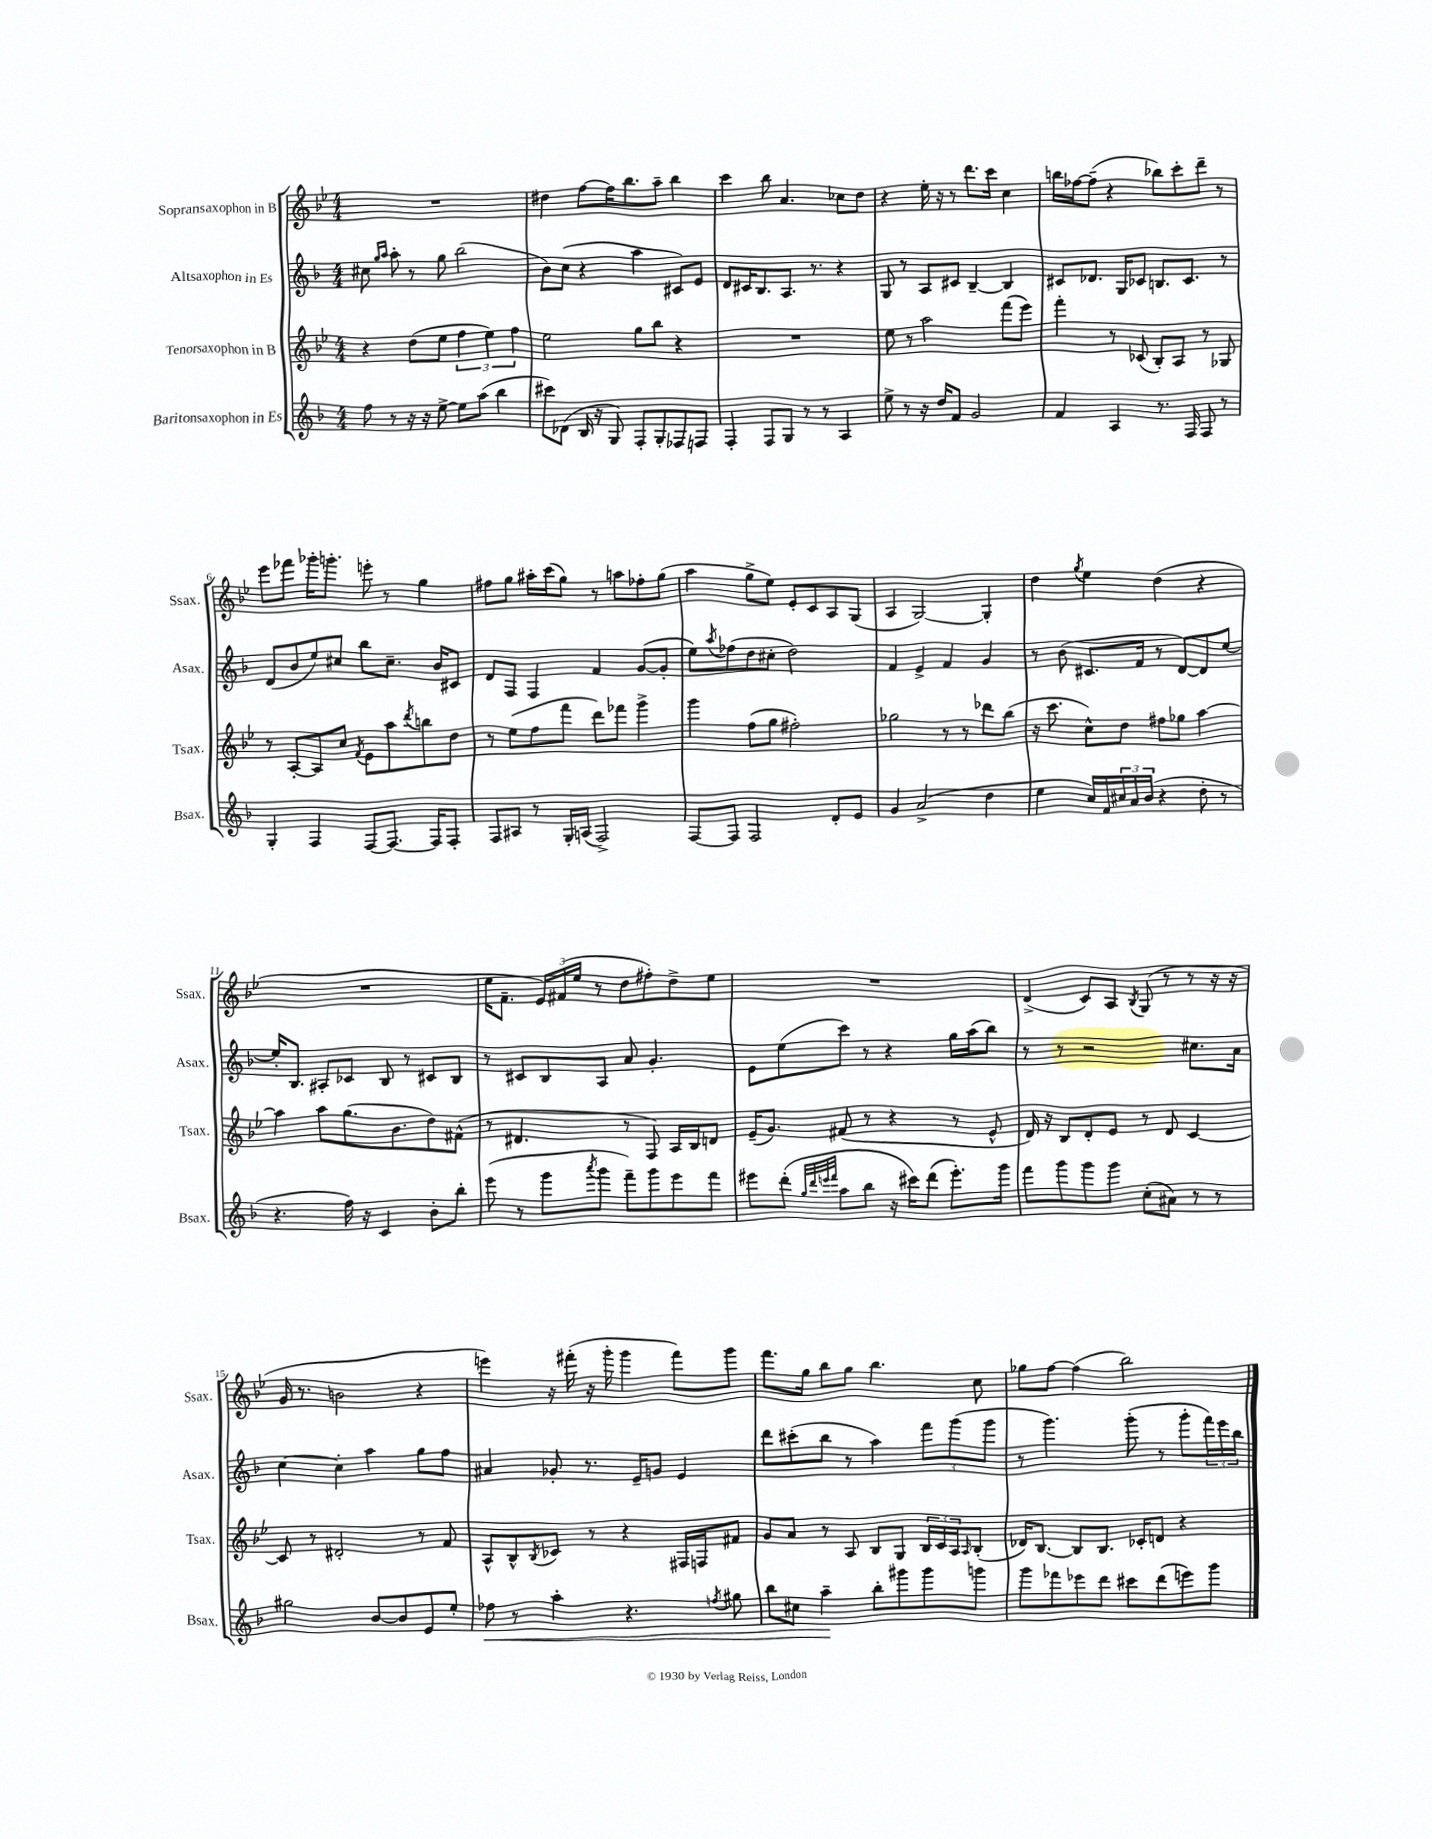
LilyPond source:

<<
\new StaffGroup <<
\new Staff = "s0" \with { instrumentName = "Sopransaxophon in B" shortInstrumentName = "Ssax." } {
    \clef treble \key bes \major \numericTimeSignature \time 4/4
    R1 |
    dis''4 f''8~ f''16 bes''8. a''8-- bes''4 |
    c'''4 bes''8 a'4. ces''8 d''8 |
    r4 ees''16-. r16 r8 d'''8. c'''16 c''4 |
    b''16 fes''16~ fes''8--( r4 bes''8) c'''8-. d'''8-- r8 |
    ees'''8 fes'''8 ges'''16-. g'''8.-. e'''8-. r8 g''4 |
    fis''8 g''8 ais''16-. c'''16( g''8) r8 a''8 fes''8-. g''8( |
    a''4 g''8-> ees''8) ees'8-. c'8 a8 g8( |
    a4 g2~) g4-. |
    d''4 \acciaccatura { g''8 } ees''4 d''4( r4 |
    R1 |
    ees''16 f'8.-- \tuplet 3/2 { ees'16) fis'16( ees''16 } r8 d''8 fis''8-.) d''8-> ees''8 |
    R1 |
    d'4->( c'8) a8 \acciaccatura { bes8 } g8( r8 r8 r16 r16 |
    g'16 r8. b'2 r4 |
    e'''4) r16 fis'''16-.( r16 g'''16-. g'''4 fis'''8) g'''8 |
    f'''8. g''16 bes''8 g''8 bes''4. c''8 |
    ges''8 f''8~ f''4( bes''2) \bar "|." |
}
\new Staff = "s1" \with { instrumentName = "Altsaxophon in Es" shortInstrumentName = "Asax." } {
    \clef treble \key f \major \numericTimeSignature \time 4/4
    cis''8 \grace { g''16 a''16 } a''8-. r8 g''8 bes''2( |
    bes'8) c''8( r4 a''4 cis'8) e'8 |
    d'8 cis'16 bes8. a8. r8. r4 |
    g8 r8 a8 cis'8 bes4~-- bes4 |
    cis'8 des'8. g16 ces'8 b8. ces'8. r8 |
    d'8( bes'8 e''8) cis''8 bes''8 cis''8.-- bes'16 cis'8 |
    d'8 f8 f4 f'4 g'8~( g'8-. |
    e''8) \acciaccatura { a''8 } fes''8( d''8 cis''8-. d''2) |
    f'4 e'4-> f'4 g'4 |
    r8 bes'8( cis'8. f'16 r8 d'8~) d'8 e''8~ |
    e''16-. bes8. ais8-. ces'8 bes8 r8 cis'8 bes8 |
    r8 cis'8 bes8 a8 a'8 g'4.-. |
    e'8 e''8( c'''8) r8 r4 g''16 a''16( bes''8) |
    r8 r8 r2 cis''8. a'16 |
    c''4~ c''4-. a''4 g''8 f''8 |
    ais'4 ges'8-. r8. e'16-- g'8 e'4 |
    d'''8 cis'''8-.( bes''8 r8 a''4) \tuplet 3/2 { f'''8 g'''8( g'''8 } |
    r8 g'''4.) g'''8-.( r8 g'''8-. \tuplet 3/2 { f'''16) e'''16 bes''16 } \bar "|." |
}
\new Staff = "s2" \with { instrumentName = "Tenorsaxophon in B" shortInstrumentName = "Tsax." } {
    \clef treble \key bes \major \numericTimeSignature \time 4/4
    r4 d''8( ees''8 \tuplet 3/2 { f''4 ees''4) f''4 } |
    ees''2 g''8 bes''8 r4 |
    R1 |
    ees''8 r8 a''2 f'''8( ees'''8) |
    f'''4-. r8 ces'8( bes8-.) a8 r8 ges8 |
    r8 a8~-. a8 c''8 \acciaccatura { f'8 } ees'8 a''8 \acciaccatura { d'''8 } b''8 d''8 |
    r8 ees''8( f''8 f'''8 d'''8) fes'''8 g'''4-> |
    g'''4 f''8( g''8 fis''2-.) |
    ges''2 r8 r8 des'''8 bes''8( |
    r16 c'''8. c''8-^) d''8 fis''8 ges''8 a''4~ |
    a''4 a''8 g''8.( bes'8. d''8) fis'8-^( |
    r8 dis'4. r8 f8) a16 bes16 d'8 |
    ees'16--( g'8.) fis'8( r8 r4 r8 ees'8-^ |
    d'16) r16 bes8 d'8-. ees'8 r8 d'8 c'4~ |
    c'8 r8 dis'2-. r8 f'8 |
    a8-^ bes8-^ \acciaccatura { bes8 } ces'8 r8 r4 fis16 f16 fis'8 |
    g'8 a'8 r8 a8 bes8 g8 \tuplet 3/2 { bes16 c'16 a16 } \grace { a16 } bes8-.( |
    des'16) bes8.~ bes8 bes8. ces'16-. d'8 r4 \bar "|." |
}
\new Staff = "s3" \with { instrumentName = "Baritonsaxophon in Es" shortInstrumentName = "Bsax." } {
    \clef treble \key f \major \numericTimeSignature \time 4/4
    f''8 r8 r16 r16 e''8~-> e''8 a''8( bes''4 |
    cis'''8) des'8( bes16 r16 g8) f8-. g8-. fes8 f8 |
    f4-. f8 g8 r8 r8 a4 |
    e''8-> r8 r16 d''16 f'8 g'2 |
    f'4 a4 r8. f16 f8 r8 |
    g4-. f4 f8~ f8.~ f16 f8-. |
    f8 ais8 r8 g16-. a16( f2->) |
    f8~ f8 f2 d'8-. e'8 |
    g'4 a'2->( d''4 |
    e''4 c''16) f'16 \tuplet 3/2 { cis''16 a'16 bes'16( } r4 d''8-. r8 |
    r4. f''16) r16 c'4 bes'8-. bes''8-. |
    e'''8( r8 g'''8 \acciaccatura { a'''8 } g'''8 f'''8--) g'''8 e'''8 f'''8 |
    eis'''8 d'''8-.( \grace { g''32 d'''32 e'''32 f'''32 } a''8 bes''8 r16 cis'''16) d'''8( e'''8.-.) g'''16 |
    f'''8 g'''8 g'''8 g'''8 c''8-.( ais'8) r8 r8 |
    gis''2 bes'8~ bes'8 e'8 e''8-. |
    fes''8\< r8 a''4-. r4. \acciaccatura { f''8 } gis''8 |
    bes''8 cis''8 a''4--\! bes''8-. gis'''8 gis'''8 g'''8 |
    g'''8 fes'''8 ees'''8 d'''8 cis'''8 d'''8( e'''8) g'''8 \bar "|." |
}
>>
>>
